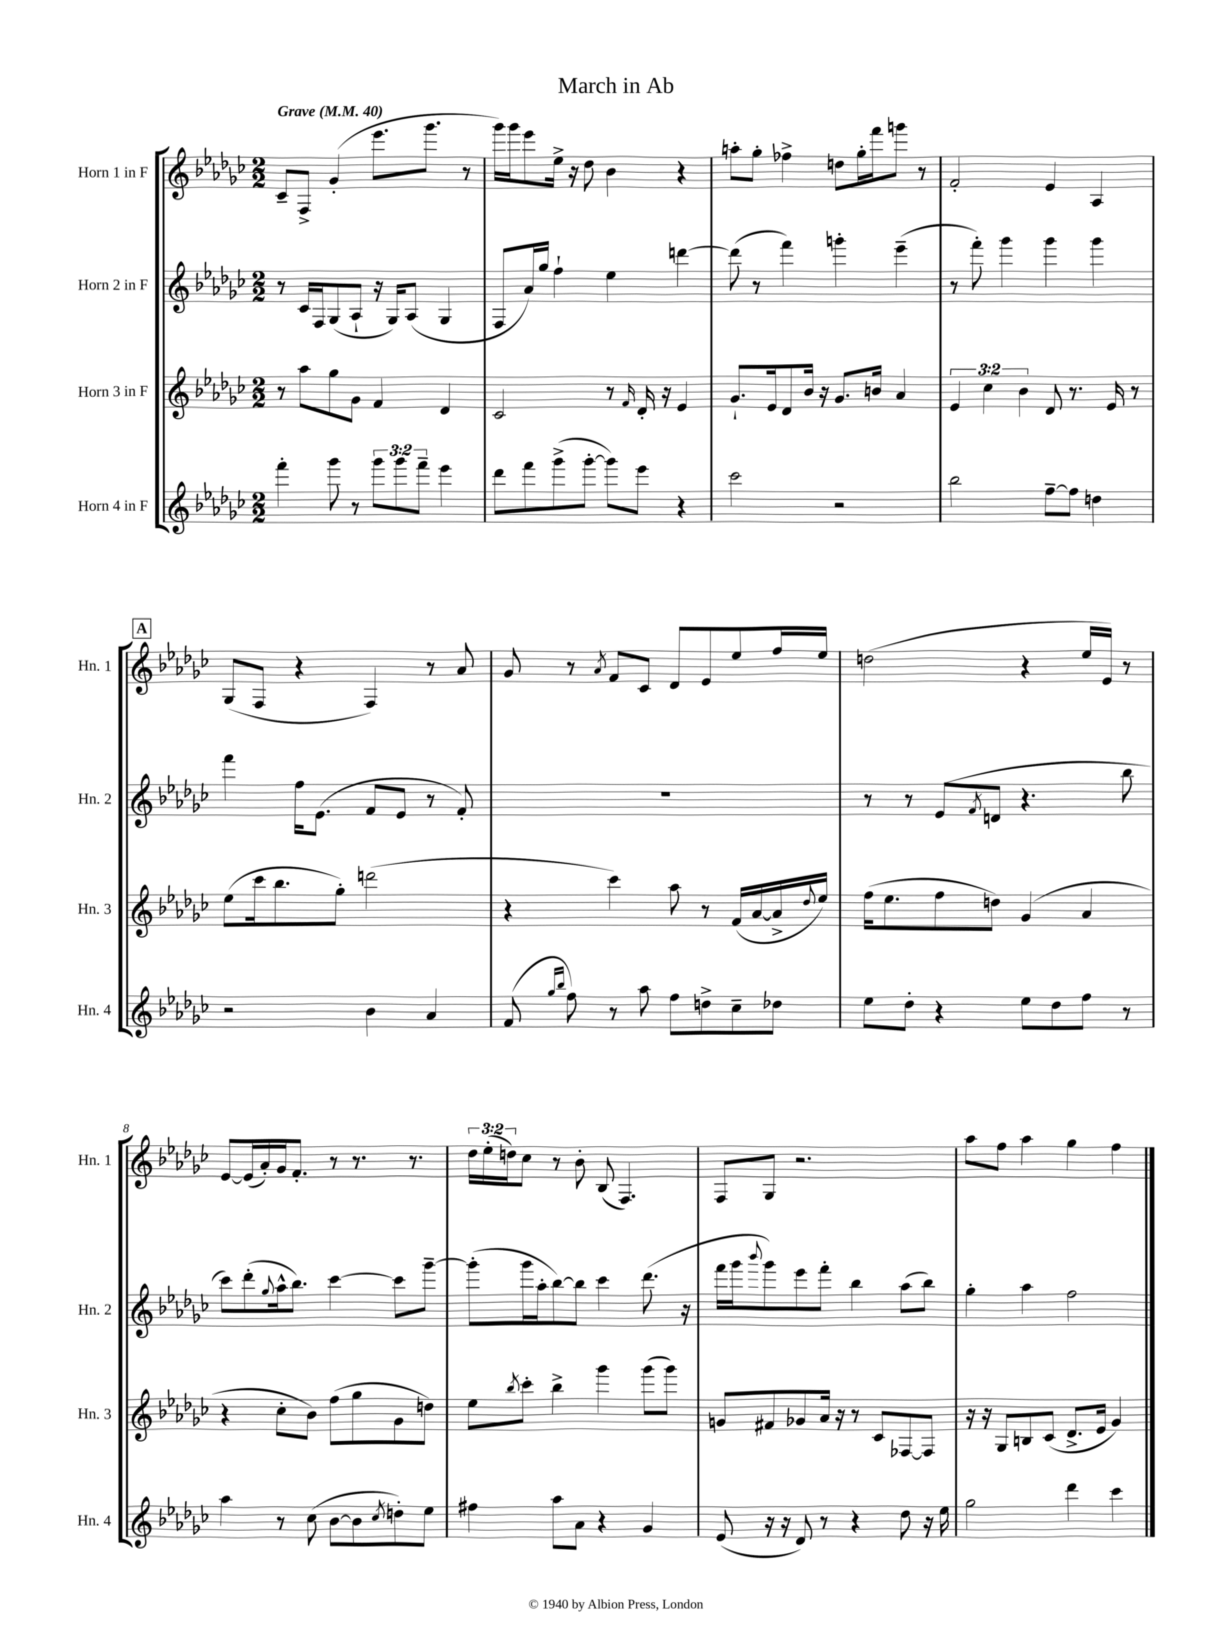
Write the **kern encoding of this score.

**kern	**kern	**kern	**kern
*part4	*part3	*part2	*part1
*staff4	*staff3	*staff2	*staff1
*I"Horn 4 in F	*I"Horn 3 in F	*I"Horn 2 in F	*I"Horn 1 in F
*I'Hn. 4	*I'Hn. 3	*I'Hn. 2	*I'Hn. 1
*clefG2	*clefG2	*clefG2	*clefG2
*k[b-e-a-d-g-c-]	*k[b-e-a-d-g-c-]	*k[b-e-a-d-g-c-]	*k[b-e-a-d-g-c-]
*M2/2	*M2/2	*M2/2	*M2/2
*MM40	*MM40	*MM40	*MM40
=1	=1	=1	=1
!	!	!	!LO:TX:a:B:t=Grave
4fff'\	8r	8r	8c-~/L
.	8aa-\L	16c-/LL	8F^/J
.	.	16F/J	.
8ggg-\	8gg-\	(8G-/	(4g-'/
8r	8g-\J	8A-`/J	.
12ggg-\L	4f/	16r	8.eee-\L
.	.	16G-/KL)	.
12ggg-\	.	.	.
.	.	(8A-/J	.
12fff~\J	.	.	.
.	.	.	8.ggg-\J
4eee-\	4d-/	4G-/	.
.	.	.	8r
=2	=2	=2	=2
8ddd-\L	2c-/	8F/L	16ggg-\LL)
.	.	.	16ggg-\J
8fff\	.	16a-/L)	8eee-\
.	.	16gg-/JJ	.
(8ggg-^\	.	4ff`\	16ee-^\Jk
.	.	.	16r
[8ggg-'\J	.	.	8dd-\
8ggg-\L])	8r	4ee-\	4b-\
.	16qqf/	.	.
8eee-\J	16d-'/	.	.
.	16r	.	.
4r	4e-/	[4dddn\	4r
=3	=3	=3	=3
2ccc-\	8.g-`/L	(8ddd\]	8aan'\L
.	.	8r	8gg-'\J
.	16e-/k	.	.
.	8d-/	4fff\)	4ff-X^\
.	16b-/Jk	.	.
.	16r	.	.
2r	8.g-/L	4gggn'\	8ddn\L
.	.	.	16gg-'\L
.	16bn/Jk	.	16fff\J
.	4a-/	(4eee-~\	8gggn\J
.	.	.	8r
=4	=4	=4	=4
2bb-\	6e-/	8r	2f'/
.	.	8fff'\)	.
.	6cc-\	.	.
.	.	4ggg-\	.
.	6b-\	.	.
[8ff~\L	8d-/	4ggg-\	4e-/
8ff\J]	8.r	.	.
4ddn\	.	4ggg-\	4A-/
.	16e-/	.	.
.	8r	.	.
!!LO:LB:g=z
!!LO:REH:place=s1:t=A
=5	=5	=5	=5
2r	(8ee-\L	4fff\	(8G-/L
.	16ccc-\k	.	8F/J
.	8.bb-\	.	.
.	.	16ff\KL	4r
.	.	(8.e-\J	.
.	8gg-'\J)	.	.
4b-\	(2dddn\	8f/L	4F/)
.	.	8e-/J	.
4a-/	.	8r	8r
.	.	8f'/)	8a-/
=6	=6	=6	=6
(8f/	4r	1r	8g-/
16qqgg-/LL	.	.	.
16qqbb-/JJ	.	.	.
8ff\)	.	.	8r
.	.	.	8qa-/
8r	4ccc-\)	.	8f/L
8aa-\	.	.	8c-/J
8ff\L	8aa-\	.	8d-/L
8ddn^\	8r	.	8e-/
8cc-~\	(16f/LL	.	8ee-/
.	[16a-/	.	.
8dd-X\J	16a-^/]	.	16ff/L
.	8qqdd-/	.	.
.	16ee-/JJ)	.	16ee-/JJ
=7	=7	=7	=7
8ee-\L	(16ff\KL	8r	(2ddn\
.	8.ee-\	.	.
8dd-'\J	.	8r	.
4r	8ff\	(8e-/L	.
.	.	8qf/	.
.	8ddn\J)	8dn/J	.
8ee-\L	(4g-/	4.r	4r
8dd-\	.	.	.
8ff\J	4a-/	.	16ee-/LL
.	.	.	16e-/JJ)
8r	.	8bb-\	8r
!!LO:LB:g=z
=8	=8	=8	=8
4aa-\	4r	8ccc-\L)	[8e-/L
.	.	(8ddd-'\	(16e-/L]
.	.	.	16a-'/)
.	.	8qqgg-/	.
8r	8cc-'\L	16aa-^^\k	16g-/J
.	.	8.bb-\J)	8.f'/J
(8cc-\	8b-\J)	.	.
[8b-\L	(8ff\L	[4ccc-\	8r
8b-\]	8gg-\	.	8.r
8qcc-/	.	.	.
8ddn'\)	8g-\	8ccc-\L]	.
.	.	.	8.r
8ee-\J	8ddn\J)	[8ggg-~\J	.
=9	=9	=9	=9
4ff#X\	8ee-\L	(8ggg-'\L]	24dd-\LL
.	.	.	(24ee-'\
.	.	.	24ddn\J)
.	8qbb-/	.	.
.	8ccc-'\J	16ggg-\L	8cc-\J
.	.	16aa-'\J	.
8aa-\L	4bb-^\	[8bb-\)	8r
8a-\J	.	8bb-\J]	8b-'\
4r	4ggg-\	4ccc-\	(8B-/
.	.	.	4.F/)
4g-/	(8ggg-\L	(8.ddd-\	.
.	8ggg-\J)	.	.
.	.	16r	.
=10	=10	=10	=10
(8e-/	8gn/L	16fff\LL	8F/L
.	.	16ggg-\J	.
.	.	8qqbbb-/	.
16r	8f#X/	8ggg-\)	8G-/J
16r	.	.	.
8d-/)	8g-X/	8eee-\	2.r
8r	16a-/Jk	8fff'\J	.
.	16r	.	.
4r	8r	4bb-\	.
.	8c-/L	.	.
8dd-\	[8F-X/	(8aa-\L	.
16r	8F-/J]	8bb-\J)	.
16ee-\	.	.	.
=11	=11	=11	=11
2gg-\	16r	4gg-'\	8aa-\L
.	16r	.	.
.	8G-/L	.	8ff\J
.	8Bn/	4aa-\	4aa-\
.	(8c-/J	.	.
4ddd-\	8.d-^/L	2ff\	4gg-\
.	16e-/Jk	.	.
4ccc-\	4g-/)	.	4ff\
==	==	==	==
*-	*-	*-	*-
